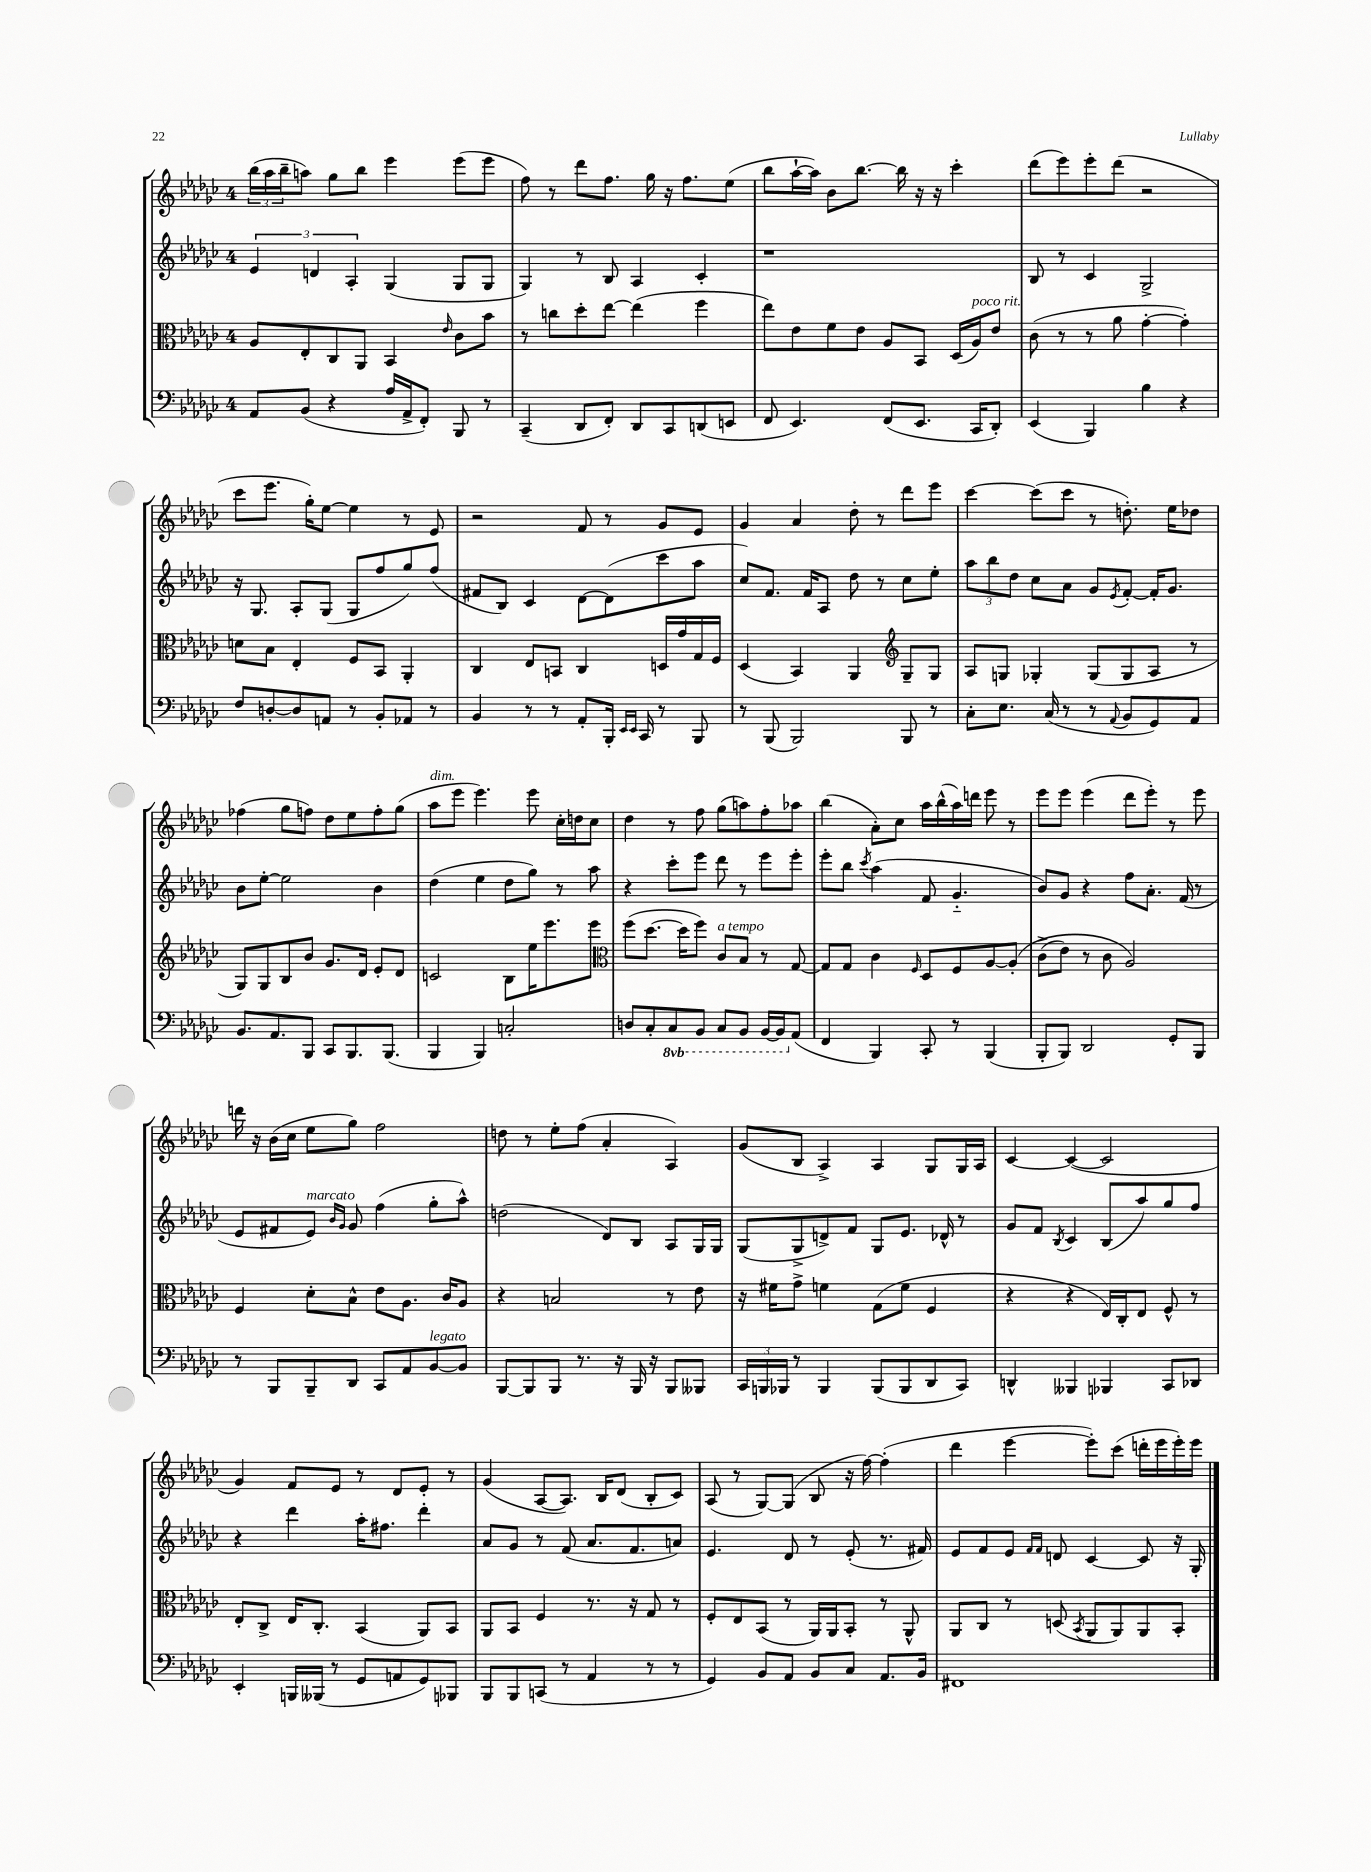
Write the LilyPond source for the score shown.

<<
\new StaffGroup <<
\new Staff = "s0" {
    \clef treble \key ges \major \once \override Staff.TimeSignature.style = #'single-digit \time 4/4
    \tuplet 3/2 { bes''16( aes''16 bes''16-- } a''8) ges''8 bes''8 ees'''4 ees'''8( ees'''8 |
    f''8) r8 des'''8 f''8. ges''16 r16 f''8. ees''8( |
    bes''8 aes''16~-! aes''16) bes'8 bes''8.~ bes''16 r16 r16 ces'''4-. |
    des'''8( ees'''8) ees'''8-. des'''8( r2 |
    ces'''8 ees'''8. ges''16-.) ees''8~ ees''4 r8 ees'8 |
    r2 f'8 r8 ges'8 ees'8 |
    ges'4 aes'4 des''8-. r8 des'''8 ees'''8 |
    ces'''4~ ces'''8( ces'''8 r8 d''8.-.) ees''16 des''8 |
    fes''4( ges''8 f''8) des''8 ees''8 f''8-. ges''8( |
    aes''8^\markup { \italic "dim." } ees'''8 ees'''4.) ees'''8 ces''16-. d''16 ces''8 |
    des''4 r8 f''8 ges''8( a''8) f''8-. aes''8 |
    bes''4( aes'8-.) ces''8 aes''16 bes''16-^( aes''16) d'''16 ees'''8 r8 |
    ees'''8 ees'''8 ees'''4( des'''8 ees'''8-.) r8 ees'''8 |
    d'''16 r16 bes'16( ces''16 ees''8 ges''8) f''2 |
    d''8 r8 ees''8-. f''8( aes'4-. aes4) |
    ges'8( bes8 aes4->) aes4 ges8 ges16 aes16 |
    ces'4~ ces'4~( ces'2 |
    ges'4) f'8 ees'8 r8 des'8 ees'8-. r8 |
    ges'4( aes8~ aes8.) bes16 des'8( bes8-. ces'8) |
    aes8( r8 ges8~) ges8( bes8 r16 f''16~) f''4-.( |
    des'''4 ees'''4~ ees'''8-.) ces'''8( d'''16-. ees'''16 ees'''16-.) ees'''16 \bar "|." |
}
\new Staff = "s1" {
    \clef treble \key ges \major \once \override Staff.TimeSignature.style = #'single-digit \time 4/4
    \tuplet 3/2 { ees'4 d'4 aes4-. } ges4( ges8 ges8 |
    ges4) r8 bes8 aes4 ces'4-. |
    r1 |
    bes8 r8 ces'4 ges2-> |
    r16 ges8. aes8-. ges8( ges8 f''8 ges''8) f''8( |
    fis'8 bes8) ces'4 des'8~ des'8( ces'''8 aes''8 |
    ces''8) f'8. f'16 aes8 des''8 r8 ces''8 ees''8-. |
    \tuplet 3/2 { aes''8 bes''8 des''8 } ces''8 aes'8 ges'8 \acciaccatura { ees'8 } f'8~-. f'16-. ges'8. |
    bes'8 ees''8~-. ees''2 bes'4 |
    des''4( ees''4 des''8 ges''8) r8 aes''8 |
    r4 ces'''8-. ees'''8 des'''8 r8 ees'''8 ees'''8-. |
    ees'''8-. bes''8 \acciaccatura { ces'''8 } aes''4( f'8 ges'4.-_ |
    bes'8) ges'8 r4 f''8 aes'8.-. f'16( r8 |
    ees'8 fis'8 ees'8^\markup { \italic "marcato" }) \grace { bes'16 ges'16 } ges'8 f''4( ges''8-. aes''8-^) |
    d''2( des'8) bes8 aes8 ges16 ges16 |
    ges8( ges8-> d'8->) f'8 ges8 ees'8. des'16-^ r8 |
    ges'8 f'8 \acciaccatura { bes8 } ces'4 bes8( aes''8) ges''8 f''8 |
    r4 des'''4 aes''16-. fis''8. des'''4-. |
    aes'8 ges'8 r8 f'8( aes'8. f'8. a'8) |
    ees'4. des'8 r8 ees'8-.( r8. fis'16) |
    ees'8 f'8 ees'8 \grace { f'16 f'16 } d'8 ces'4~ ces'8 r16 ges16-. \bar "|." |
}
\new Staff = "s2" {
    \clef alto \key ges \major \once \override Staff.TimeSignature.style = #'single-digit \time 4/4
    aes8 ees8-. ces8 aes,8 bes,4 \grace { ees'16 } ces'8 bes'8 |
    r8 c''8 des''8-. ees''8~ ees''4( f''4 |
    ees''8) ees'8 f'8 ees'8 aes8 bes,8 des16( aes16^\markup { \italic "poco rit." }) ees'8 |
    ces'8( r8 r8 aes'8 ges'4~-. ges'4-.) |
    d'8 bes8 ees4-. f8 bes,8 aes,4-. |
    ces4 ees8 b,8 ces4 d16 ges'16 ges16 f16 |
    des4( bes,4) aes,4 \clef treble ges8-- ges8 |
    aes8 g8 ges4-. ges8( ges8 aes8 r8 |
    ges8) ges8 bes8 bes'8 ges'8. des'16 ees'8-. des'8 |
    c'2 bes8 ees''16 ees'''8. ees'''8 |
    \clef alto f''8( des''8.~ des''16 f''8) ces'8^\markup { \italic "a tempo" } bes8 r8 ges8~ |
    ges8 ges8 ces'4 \grace { f16 } des8 f8 aes8~ aes8-.\( |
    ces'8->( ees'8) r8 ces'8 aes2\) |
    f4 des'8-. bes8-^ ees'8 aes8. ces'16 aes8 |
    r4 b2 r8 ees'8 |
    r16 fis'16 ges'8-> f'4 ges8( f'8 f4 |
    r4 r4 ees16) ces16-. ees8 f8-^ r8 |
    ees8-. ces8-> ees16 ces8.-. bes,4( aes,8) bes,8 |
    aes,8 bes,8 f4 r8. r16 ges8 r8 |
    f8-. ees8 bes,8( r8 aes,16) aes,16 bes,8-. r8 aes,8-^ |
    aes,8 ces8 r8 d8( \acciaccatura { bes,8 } aes,8 aes,8) aes,8 bes,8-. \bar "|." |
}
\new Staff = "s3" {
    \clef bass \key ges \major \once \override Staff.TimeSignature.style = #'single-digit \time 4/4 \set Staff.ottavationMarkups = #ottavation-simple-ordinals
    aes,8 bes,8( r4 aes16 aes,16-> f,8-.) bes,,8 r8 |
    ces,4--( des,8 f,8-.) des,8 ces,8 d,8( e,8 |
    f,8 ees,4.) f,8( ees,8. ces,16 des,8-.) |
    ees,4( bes,,4) bes4 r4 |
    f8 d8~-. d8 a,8 r8 bes,8-. aes,8 r8 |
    bes,4 r8 r8 aes,8-. bes,,16-. \grace { ees,16 ees,16 } ces,16 r8 bes,,8 |
    r8 bes,,8( bes,,2) bes,,8 r8 |
    ces8-. ees8. ces16( r8 r8 \appoggiatura { aes,8 } bes,8 ges,8) aes,8 |
    bes,8. aes,8. bes,,8 ces,8 bes,,8. bes,,8.( |
    bes,,4 bes,,4) c2-. |
    d8 ces8-. \ottava #-1 ces,8 bes,,8 ces,8 bes,,8 bes,,16~ bes,,16 \ottava #0 aes,8( |
    f,4 bes,,4) ces,8-. r8 bes,,4( |
    bes,,8-. bes,,8) des,2 ges,8-. bes,,8 |
    r8 bes,,8 bes,,8-- des,8 ces,8 aes,8 bes,8~^\markup { \italic "legato" } bes,8 |
    bes,,8~ bes,,8 bes,,8 r8. r16 bes,,16 r16 bes,,8 beses,,8 |
    \tuplet 3/2 { ces,16 b,,16 bes,,16 } r8 bes,,4 bes,,8( bes,,8 des,8 ces,8) |
    d,4-^ beses,,4 bes,,4 ces,8 des,8 |
    ees,4-. b,,16 beses,,16( r8 ges,8 a,8 ges,8) bes,,8 |
    bes,,8 bes,,8 c,8( r8 aes,4 r8 r8 |
    ges,4) bes,8 aes,8 bes,8 ces8 aes,8. bes,16 |
    fis,1 \bar "|." |
}
>>
>>
\layout { \context { \Score \remove "Bar_number_engraver" } }
